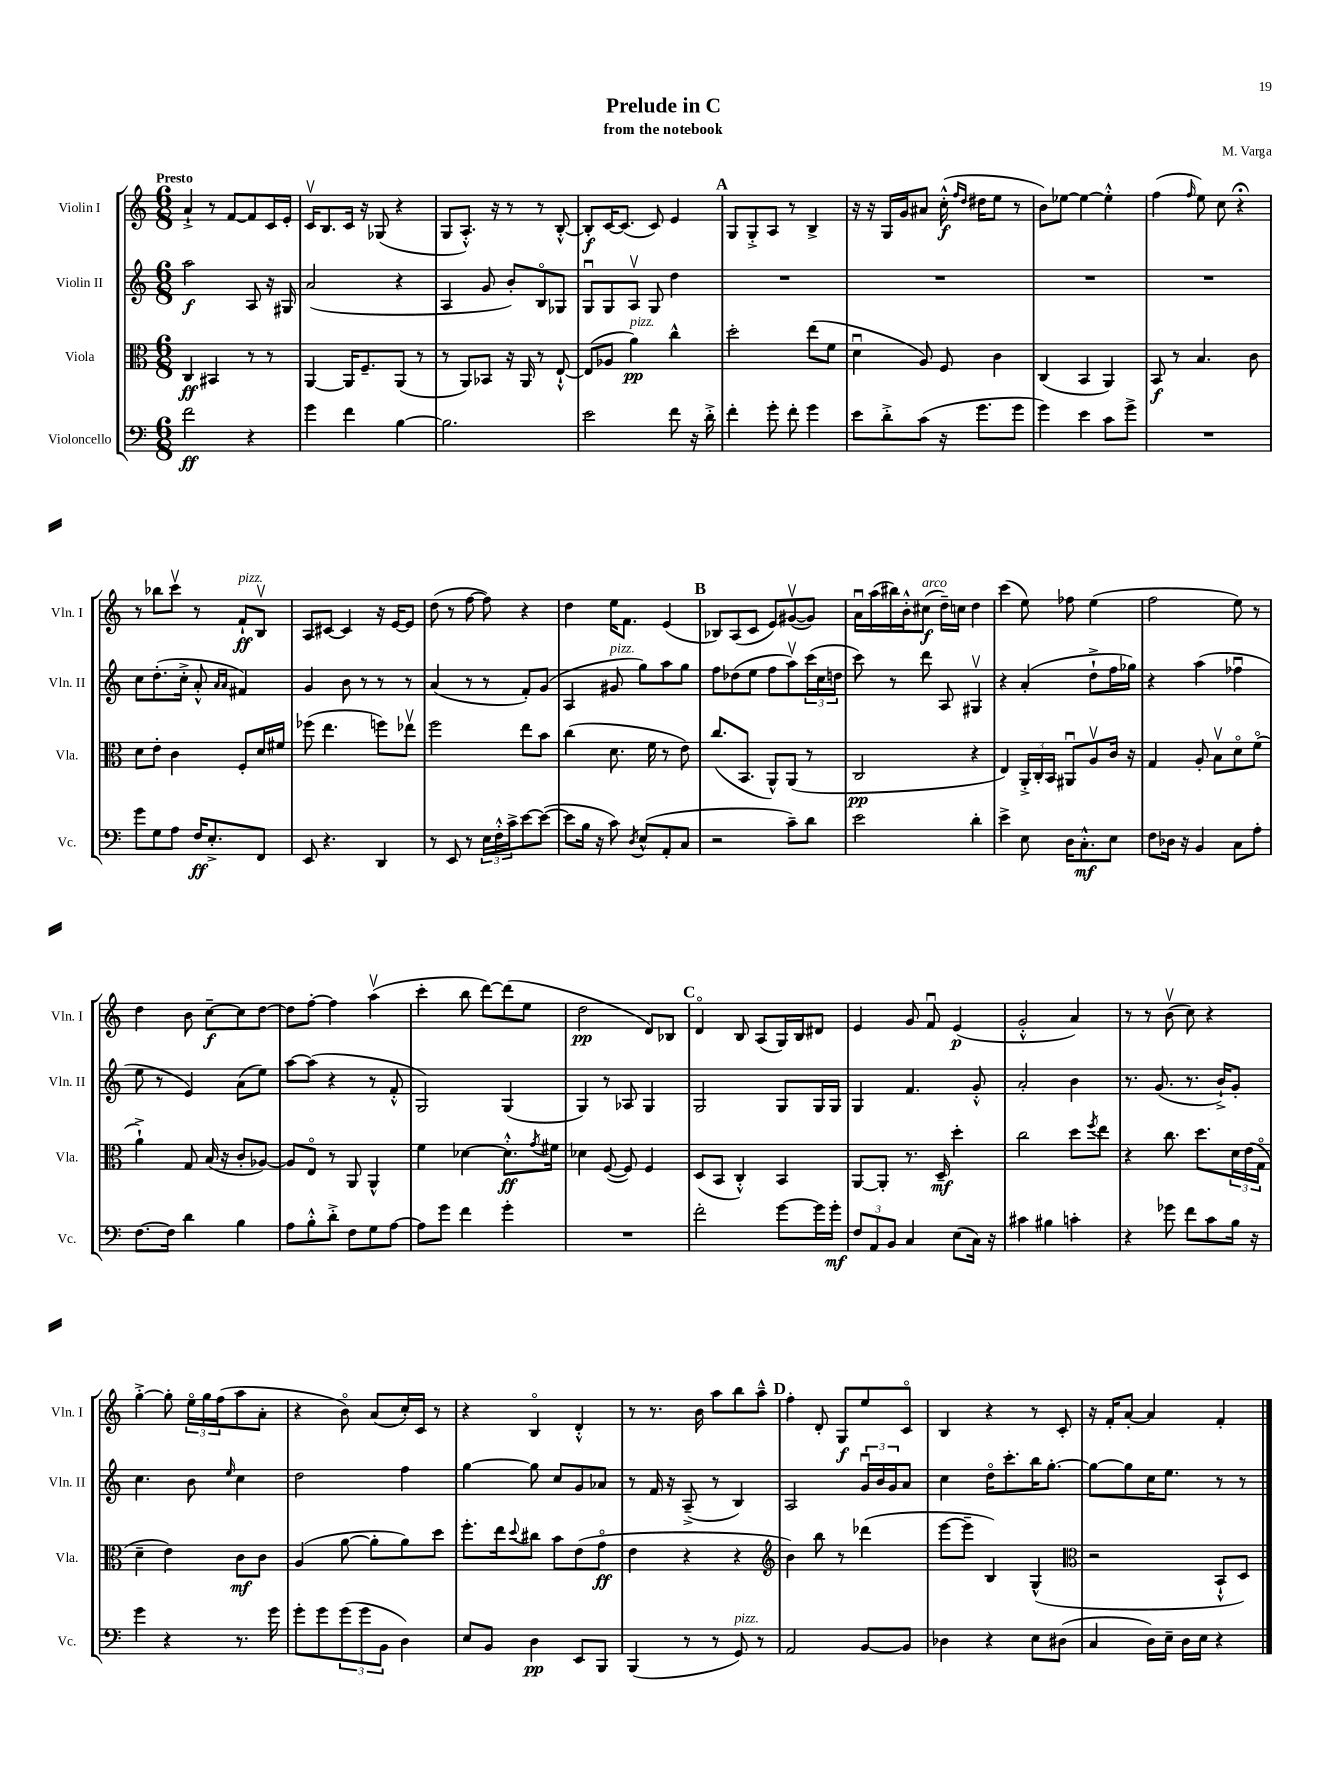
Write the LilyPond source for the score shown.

\header { title = "Prelude in C" composer = "M. Varga" subtitle = "from the notebook" }
<<
\new StaffGroup <<
\new Staff = "s0" \with { instrumentName = "Violin I" shortInstrumentName = "Vln. I" } {
    \clef treble \key c \major \numericTimeSignature \time 6/8 \tempo "Presto"
    a'4-!-> r8 f'8~ f'8 c'16 e'16-. |
    c'16\upbow b8. c'16 r16 ges8( r4 |
    g8 a8.-.-^) r16 r8 r8 b8~-.-^ |
    b8-.\f c'16~ c'8.( c'8) e'4 |
    \mark \markup { \bold "A" } g8 g8-.-> a8 r8 b4-> |
    r16 r16 g16 g'16 ais'8 c''16-.-^\f( \grace { f''16 d''16 } dis''16 e''8 r8 |
    b'8) ees''8~ ees''4~ ees''4-.-^ |
    f''4( \grace { f''16 } e''8) c''8 r4\fermata |
    r8 bes''8 c'''8\upbow r8 f'8-!\ff^\markup { \italic "pizz." } b8\upbow |
    a8 cis'8~ cis'4 r16 e'16~ e'8 |
    d''8( r8 f''8~ f''8) r4 |
    d''4 e''16 f'8. e'4( |
    \mark \markup { \bold "B" } bes8) a8( c'8 e'8) gis'8~\upbow( gis'8) |
    a'16\downbow a''16( bis''16) b'16-.-^ cis''8\f^\markup { \italic "arco" }( d''16--) c''16 d''4 |
    c'''4( e''8) fes''8 e''4( |
    f''2 e''8) r8 |
    d''4 b'8 c''8~--\f c''8 d''8~ |
    d''8 f''8~-. f''4 a''4\upbow( |
    c'''4-. b''8 d'''8~) d'''8( e''8 |
    d''2\pp d'8) bes8 |
    \mark \markup { \bold "C" } d'4\flageolet b8 a8( g16) b16 dis'8 |
    e'4 g'8 f'8\downbow e'4\p( |
    g'2-.-^ a'4) |
    r8 r8 b'8\upbow( c''8) r4 |
    g''4~-.-> g''8-. \tuplet 3/2 { e''16\flageolet g''16 f''16( } a''8 a'8-. |
    r4 b'8\flageolet) a'8( c''16-.) c'16 r8 |
    r4 b4\flageolet d'4-.-^ |
    r8 r8. b'16 a''8 b''8 a''8---^ |
    \mark \markup { \bold "D" } f''4-. d'8-. g8\f e''8 c'8\flageolet |
    b4 r4 r8 c'8-. |
    r16 f'16-. a'8~-. a'4 f'4-. \bar "|." |
}
\new Staff = "s1" \with { instrumentName = "Violin II" shortInstrumentName = "Vln. II" } {
    \clef treble \key c \major \numericTimeSignature \time 6/8
    a''2\f a8 r16 gis16 |
    a'2( r4 |
    a4 g'8 b'8-.) b8\flageolet ges8 |
    g8\downbow g8 a8\upbow g8 d''4 |
    \mark \markup { \bold "A" } R2. |
    R2. |
    R2. |
    R2. |
    c''8 d''8.-.( c''16-.-> a'8-.-^ \grace { a'16 a'16 } fis'4) |
    g'4 b'8 r8 r8 r8 |
    a'4( r8 r8 f'8-.) g'8( |
    a4 gis'8^\markup { \italic "pizz." } g''8) a''8 g''8 |
    \mark \markup { \bold "B" } f''8 des''8( e''8 f''8 a''8\upbow) \tuplet 3/2 { c'''16( c''16 d''16 } |
    c'''8) r8 d'''8 a8 gis4\upbow |
    r4 a'4-.( d''8-!-> f''16 ges''16) |
    r4 a''4( fes''4\downbow |
    e''8 r8 e'4) a'8( e''8) |
    a''8~ a''8( r4 r8 f'8-.-^ |
    g2) g4( |
    g4) r8 aes8 g4 |
    \mark \markup { \bold "C" } g2 g8 g16 g16 |
    g4 f'4. g'8-.-^ |
    a'2-. b'4 |
    r8. g'8.( r8. b'16-!->) g'8-. |
    c''4. b'8 \grace { e''16 } c''4 |
    d''2 f''4 |
    g''4~ g''8 c''8 g'8 aes'8 |
    r8 f'16 r16 a8--->( r8 b4) |
    \mark \markup { \bold "D" } a2 \tuplet 3/2 { g'16\downbow b'16 g'16 } a'8 |
    c''4 d''16\flageolet c'''8.-. b''16 g''8.~-. |
    g''8~ g''8 c''16 e''8. r8 r8 \bar "|." |
}
\new Staff = "s2" \with { instrumentName = "Viola" shortInstrumentName = "Vla." } {
    \clef alto \key c \major \numericTimeSignature \time 6/8
    c4\ff bis,4 r8 r8 |
    a,4~ a,16 f8.-- a,8( r8 |
    r8 a,8) bes,8 r16 a,16 r8 e8~-!-^ |
    e8( aes8 a'4\pp^\markup { \italic "pizz." }) c''4-^ |
    \mark \markup { \bold "A" } d''2-. e''8( f'8 |
    d'4\downbow a8) f8 c'4 |
    c4( b,4 a,4) |
    b,8\f r8 b4. c'8 |
    d'8 e'8-. c'4 f8-. d'16 fis'16 |
    fes''8( e''4. f''8) ees''8\upbow |
    f''2 e''8 b'8 |
    c''4( d'8. f'16 r8 e'8) |
    \mark \markup { \bold "B" } c''8.( b,8. a,8-^) a,8( r8 |
    c2\pp r4 |
    e4) \tuplet 3/2 { a,16-.-> c16-. b,16 } ais,8\downbow a8\upbow c'16 r16 |
    g4 a8-. b8\upbow d'8\flageolet f'8\flageolet( |
    a'4-!->) g8 b16( r16 c'8-. aes8~) |
    aes8 e8\flageolet r8 a,8 a,4-^ |
    f'4 des'4~ des'8.-.-^\ff \acciaccatura { g'8 } fis'16 |
    des'4 f8~( f8) f4 |
    \mark \markup { \bold "C" } d8( b,8 c4-.-^) b,4 |
    a,8~ a,8-. r8. d16--\mf d''4-. |
    c''2 d''8 \acciaccatura { f''8 } e''8 |
    r4 c''8. d''8. \tuplet 3/2 { d'16 e'16( g16\flageolet } |
    d'4-- e'4) c'8\mf c'8 |
    a4( a'8~ a'8-. a'8) d''8 |
    f''8.-. e''16 \appoggiatura { d''8 } cis''8 b'8 e'8( g'8\flageolet\ff |
    e'4 r4 r4 |
    \mark \markup { \bold "D" } \clef treble b'4) b''8 r8 des'''4( |
    e'''8~ e'''8-- b4) g4-^( |
    \clef alto r2 b,8-!-^ d8) \bar "|." |
}
\new Staff = "s3" \with { instrumentName = "Violoncello" shortInstrumentName = "Vc." } {
    \clef bass \key c \major \numericTimeSignature \time 6/8
    f'2\ff r4 |
    g'4 f'4 b4~ |
    b2. |
    e'2 f'8 r16 d'16-.-> |
    \mark \markup { \bold "A" } f'4-. g'8-. f'8-. g'4 |
    e'8 d'8-.-> c'8( r16 g'8. g'8 |
    g'4) e'4 c'8 g'8-> |
    R2. |
    g'8 g8 a8 f16\ff e8.-.-> f,8 |
    e,8 r4. d,4 |
    r8 e,8 r8 \tuplet 3/2 { e16 f16-.-^ c'16-> } e'8~ e'8~( |
    e'8 b16 r16 c'8) \acciaccatura { d8 } e8-^( a,8-. c8 |
    \mark \markup { \bold "B" } r2 c'8--) d'8 |
    e'2 d'4-. |
    e'4-> e8 d16 c8.-.-^\mf e8 |
    f8 des16 r16 b,4 c8 a8-. |
    f8.~ f16 d'4 b4 |
    a8 b8-.-^ d'8-.-> f8 g8 a8~ |
    a8 g'8 f'4 g'4-. |
    R2. |
    \mark \markup { \bold "C" } f'2-. g'8~ g'16 g'16-.\mf |
    \tuplet 3/2 { f8 a,8 b,8 } c4 e8( c16) r16 |
    cis'4 bis4 c'4-. |
    r4 ges'8 f'8 c'8 b16 r16 |
    g'4 r4 r8. g'16 |
    g'8-. g'8 \tuplet 3/2 { g'8( g'8 b,8 } d4) |
    e8 b,8 d4\pp e,8 b,,8 |
    b,,4( r8 r8 g,8^\markup { \italic "pizz." }) r8 |
    \mark \markup { \bold "D" } a,2 b,8~ b,8 |
    des4 r4 e8 dis8( |
    c4 d16) e16-- d16 e16 r4 \bar "|." |
}
>>
>>
\layout { \context { \Score \remove "Bar_number_engraver" } }
